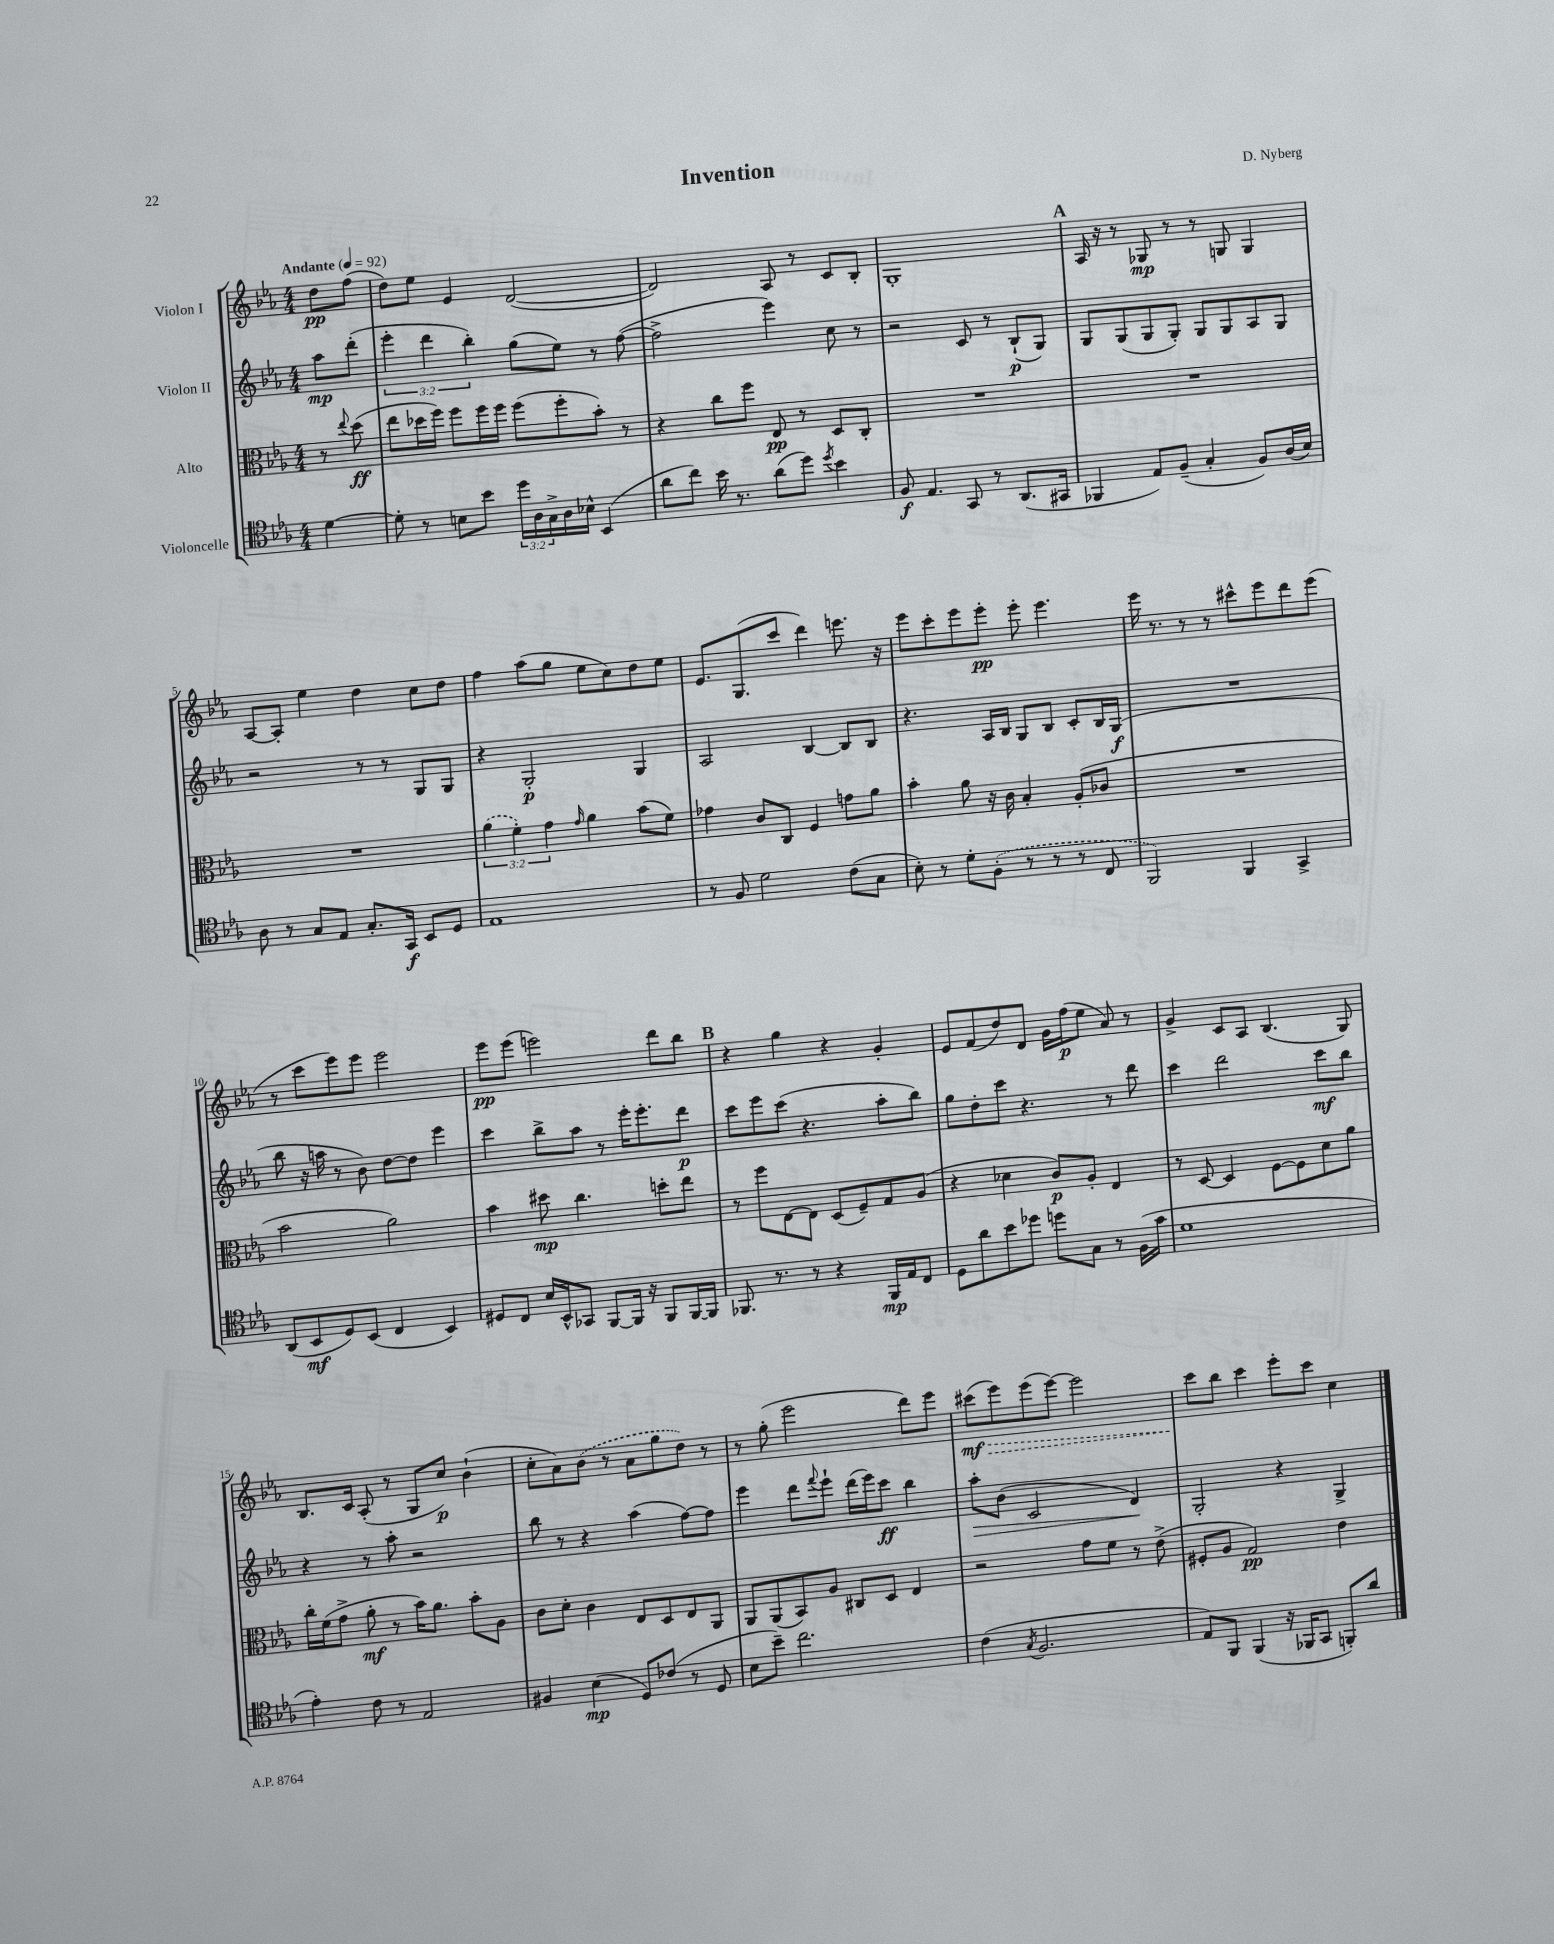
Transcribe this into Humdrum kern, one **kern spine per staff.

**kern	**dynam	**kern	**dynam	**kern	**dynam	**kern	**dynam
*part4	*part4	*part3	*part3	*part2	*part2	*part1	*part1
*staff4	*staff4	*staff3	*staff3	*staff2	*staff2	*staff1	*staff1
*I"Violoncelle	*	*I"Alto	*	*I"Violon II	*	*I"Violon I	*
*clefC4	*	*clefC3	*	*clefG2	*	*clefG2	*
*k[b-e-a-]	*	*k[b-e-a-]	*	*k[b-e-a-]	*	*k[b-e-a-]	*
*M4/4	*	*M4/4	*	*M4/4	*	*M4/4	*
*MM92	*	*MM92	*	*MM92	*	*MM92	*
=	=	=	=	=	=	=	=
!	!	!	!	!	!	!LO:TX:a:B:t=Andante	!
[4d\	.	8r	.	8aa-\L	mp	8dd\L	pp
.	.	8qqee-/	.	.	.	.	.
.	.	(8dd\	ff	(8ddd'\J	.	(8ff\J	.
=1	=1	=1	=1	=1	=1	=1	=1
8d'\]	.	8ee-\L	.	6eee-'\	.	8dd\L)	.
8r	.	16dd-X\L	.	.	.	8ee-\J	.
.	.	.	.	6ddd\	.	.	.
.	.	16ff\JJ)	.	.	.	.	.
8Bn\L	.	8ff\L	.	.	.	4e-/	.
.	.	.	.	6bb-'\)	.	.	.
8b-\J	.	16ff\L	.	.	.	.	.
.	.	16ff\JJ	.	.	.	.	.
24dd\LL	.	(8ff\L	.	(8gg\L	.	([2d/	.
24A-\	.	.	.	.	.	.	.
24G^\	.	.	.	.	.	.	.
16A-\	.	8ff'\	.	8ee-\J)	.	.	.
16B-X^^\JJ	.	.	.	.	.	.	.
(4BB-/	.	8b-'\J)	.	8r	.	.	.
.	.	8r	.	([8ff\	.	.	.
=2	=2	=2	=2	=2	=2	=2	=2
8a-\L	.	4r	.	2ff^\]	.	2d/])	.
8cc\J)	.	.	.	.	.	.	.
16b-\	.	8cc\L	.	.	.	.	.
8.r	.	.	.	.	.	.	.
.	.	8ff\J	.	.	.	.	.
(8a-\L	.	8E-/	pp	4eee-\)	.	8A-/	.
8dd\J)	.	8r	.	.	.	8r	.
8qdd/	.	.	.	.	.	.	.
4b-\	.	8D/L	.	8cc\	.	8c/L	.
.	.	8C'/J	.	8r	.	8B-'/J	.
=3	=3	=3	=3	=3	=3	=3	=3
8F/	f	1r	.	2r	.	1G'	.
4.E-/	.	.	.	.	.	.	.
8GG/	.	.	.	8c/	.	.	.
8r	.	.	.	8r	.	.	.
(8.AA-/L	.	.	.	(8B-`/L	p	.	.
.	.	.	.	8G/J)	.	.	.
16GG#X/Jk	.	.	.	.	.	.	.
!!LO:REH:place=s1:t=A
=4	=4	=4	=4	=4	=4	=4	=4
4FF-X/	.	1r	.	8G/L	.	16A-/	.
.	.	.	.	.	.	16r	.
.	.	.	.	(8G/	.	8r	.
8E-/L)	.	.	.	8G/	.	8G-X/	mp
(8F~/J	.	.	.	8G'/J)	.	8r	.
4G'/	.	.	.	8G/L	.	8r	.
.	.	.	.	8G/	.	8Gn/	.
8F/L)	.	.	.	8A-/	.	4G/	.
(16A-/L	.	.	.	8G/J	.	.	.
16B-/JJ)	.	.	.	.	.	.	.
!!LO:LB:g=z
=5	=5	=5	=5	=5	=5	=5	=5
8A-\	.	1r	.	2r	.	[8A-/L	.
8r	.	.	.	.	.	8A-'/J]	.
8G/L	.	.	.	.	.	4ee-\	.
8E-/J	.	.	.	.	.	.	.
8.G'/L	.	.	.	8r	.	4dd\	.
.	.	.	.	8r	.	.	.
16GG/Jk	f	.	.	.	.	.	.
8BB-/L	.	.	.	8G/L	.	8cc\L	.
8D/J	.	.	.	8G/J	.	8dd\J	.
=6	=6	=6	=6	=6	=6	=6	=6
1E-	.	(6a-\	.	4r	.	4ff\	.
.	.	6f'\)	.	.	.	.	.
.	.	.	.	2G'/	p	(8aa-\L	.
.	.	6g\	.	.	.	.	.
.	.	.	.	.	.	8gg\J	.
.	.	16qqg/	.	.	.	.	.
.	.	4a-\	.	.	.	8ee-\L	.
.	.	.	.	.	.	8cc\)	.
.	.	(8b-\L	.	4G/	.	8dd\	.
.	.	8f\J)	.	.	.	8ee-\J	.
=7	=7	=7	=7	=7	=7	=7	=7
8r	.	4g-X\	.	2A-/	.	8.e-/L	.
8F/	.	.	.	.	.	.	.
.	.	.	.	.	.	(8.G/	.
2d\	.	8c/L	.	.	.	.	.
.	.	8C/J	.	.	.	8ccc/J	.
.	.	4F/	.	[4B-/	.	4ddd\)	.
(8c\L	.	8gn\L	.	8B-/L]	.	8.eeen\	.
8G\J	.	8a-\J	.	8B-/J	.	.	.
.	.	.	.	.	.	16r	.
=8	=8	=8	=8	=8	=8	=8	=8
8B-'\)	.	4b-'\	.	4.r	.	8eee-\L	.
8r	.	.	.	.	.	8ccc'\	.
8d'\L	.	8a-\	.	.	.	8eee-\	.
(8F'\J	.	16r	.	16A-/LL	.	8eee-'\J	pp
.	.	16c\	.	16B-/JJ	.	.	.
8r	.	4B-'/	.	8G/L	.	8eee-'\	.
8r	.	.	.	8B-/J	.	4.eee-\	.
8r	.	(8A-'/L	.	8c'/L	.	.	.
8C/	.	8c-X/J	.	16B-/L	.	.	.
.	.	.	.	(16G/JJ	f	.	.
=9	=9	=9	=9	=9	=9	=9	=9
2FF/)	.	1r	.	1r	.	16eee-\	.
.	.	.	.	.	.	8.r	.
.	.	.	.	.	.	8r	.
.	.	.	.	.	.	8r	.
4FF/	.	.	.	.	.	8ccc#X^^\L	.
.	.	.	.	.	.	8eee-\	.
4GG^/	.	.	.	.	.	8ddd\	.
.	.	.	.	.	.	(8eee-\J	.
!!LO:LB:g=z
=10	=10	=10	=10	=10	=10	=10	=10
(8AA-/L	.	2b-\	.	8bb-\	.	8r	.
8BB-/	mf	.	.	16r	.	8ccc\L	.
.	.	.	.	16aan\	.	.	.
8D/)	.	.	.	8r	.	8eee-\)	.
(8BB-/J	.	.	.	8b-\)	.	8eee-\J	.
4C/	.	2a-\)	.	[8dd\L	.	2eee-\	.
.	.	.	.	8dd\J]	.	.	.
4BB-/)	.	.	.	4eee-\	.	.	.
=11	=11	=11	=11	=11	=11	=11	=11
8D#X/L	.	4b-\	.	4ccc\	.	8eee-\L	pp
8C/J	.	.	.	.	.	(8eee-\J	.
16B-/LL	.	8dd#X\	mp	8bb-^\L	.	2eeen\)	.
16BB-^^/J	.	.	.	.	.	.	.
8GG-X/J	.	4.cc\	.	8aa-\J	.	.	.
[8FF/L	.	.	.	8r	.	.	.
16FF/Jk]	.	.	.	16eee-'\KL	.	.	.
16r	.	.	.	8.eee-'\	.	.	.
8FF/L	.	8ddn'\L	.	.	.	8ddd\L	.
[16FF/L	.	8ee-\J	.	8ddd\J	p	8bb-\J	.
16FF/JJ]	.	.	.	.	.	.	.
!!LO:REH:place=s1:t=B
=12	=12	=12	=12	=12	=12	=12	=12
8.FF-X/	.	8r	.	8ccc\L	.	4r	.
.	.	8ff\L	.	8eee-\	.	.	.
8.r	.	.	.	.	.	.	.
.	.	[8E-\	.	(8ccc\J	.	4gg\	.
8r	.	8E-\J]	.	4.r	.	.	.
4r	.	(8D/L	.	.	.	4r	.
.	.	8F~/)	.	.	.	.	.
16FF-/LL	mp	8G/	.	8aa-'\L	.	4g'/	.
16E-/J	.	.	.	.	.	.	.
8C/J	.	(8A-/J	.	8bb-\J)	.	.	.
=13	=13	=13	=13	=13	=13	=13	=13
8D\L	.	4r	.	8gg\L	.	8e-/L	.
8a-\	.	.	.	8dd'\	.	(8f/	.
8b-\	.	4d-X\	.	8ccc\J	.	8dd/)	.
8dd-X\J	.	.	.	4.r	.	8d/J	.
8ddn\L	.	8c/L)	p	.	.	16g\LL	.
.	.	.	.	.	.	(16ff\J	p
8G\J	.	8A-'/J	.	.	.	8ee-\J	.
8r	.	4E-/	.	8r	.	8a-/)	.
(16F\LL	.	.	.	8ddd\	.	8r	.
16g\JJ	.	.	.	.	.	.	.
=14	=14	=14	=14	=14	=14	=14	=14
1d	.	8r	.	4ccc\	.	4g^/	.
.	.	[8D/	.	.	.	.	.
.	.	4D/]	.	2ddd\	.	8c/L	.
.	.	.	.	.	.	8A-/J	.
.	.	[8F\L	.	.	.	(4.B-/	.
.	.	8F\]	.	.	.	.	.
.	.	8d\	.	8ccc\L	mf	.	.
.	.	8a-\J	.	8bb-\J	.	8G/)	.
!!LO:LB:g=z
=15	=15	=15	=15	=15	=15	=15	=15
4e-'\)	.	16cc'\LL	.	4r	.	8.B-/L	.
.	.	(16f\J	.	.	.	.	.
.	.	8g^\J	.	.	.	.	.
.	.	.	.	.	.	16c/Jk	.
8c\	.	8a-'\	mf	8r	.	(8A-'/	.
8r	.	8r	.	8aa-'\	.	8r	.
2E-/	.	16b-\KL)	.	2r	.	8G/L	.
.	.	8.a-\J	.	.	.	.	.
.	.	.	.	.	.	8cc/J)	p
.	.	8b-'\L	.	.	.	(4b-`\	.
.	.	8A-\J	.	.	.	.	.
=16	=16	=16	=16	=16	=16	=16	=16
4F#X/	.	8c\L	.	8bb-\	.	8cc'\L	.
.	.	8d'\J	.	8r	.	8a-\)	.
(4B-\	mp	4c\	.	4r	.	(8b-\J	.
.	.	.	.	.	.	8r	.
8D/L)	.	8E-/L	.	(4aa-\	.	8a-\L	.
(8c-X/J	.	8D/	.	.	.	8gg\	.
8r	.	8E-/	.	[8ff\L)	.	8dd\J)	.
8D/	.	8AA-/J	.	8ff\J]	.	8r	.
=17	=17	=17	=17	=17	=17	=17	=17
8B-\L	.	8AA-/L	.	4eee-\	.	8r	.
8b-~\J)	.	(8AA-/	.	.	.	(8gg'\	.
2.cc\	.	8BB-/)	.	8ddd\L	.	2eee-\	.
.	.	.	.	8qqfff/	.	.	.
.	.	8A-/J	.	8eee-`\J	.	.	.
.	.	8C#X/L	.	(16ddd\LL	.	.	.
.	.	.	.	16eee-\J)	.	.	.
.	.	8D/J	.	8ccc\J	ff	.	.
.	.	4E-/	.	4bb-\	.	8ddd\L)	.
.	.	.	.	.	.	8eee-\J	.
=18	=18	=18	=18	=18	=18	=18	=18
!	!	!	!	!	!LO:HP:b	!	!LO:HP:b
(4c\	.	2r	.	8aa-'\L	>	(8ccc#X\L	> mf
.	.	.	.	(8b-\J	.	8eee-\)	.
8qG/	.	.	.	.	.	.	.
2.F/	.	.	.	2c/	.	(8eee-\	.
.	.	.	.	.	.	[8eee-\J)	.
.	.	8g\L	.	.	.	2eee-\]	.
.	.	8f\J	.	.	.	.	.
.	.	8r	.	4d/)	.	.	.
.	.	(8e-^\	.	.	.	.	.
.	.	.	.	.	]	.	.
=19	=19	=19	=19	=19	=19	=19	=19
8E-/L)	.	8F#X'/L	.	2G'/	.	8ccc\L	.
8FF/J	.	8A-/J	.	.	.	8bb-\J	]
(4FF/	.	2G/)	pp	.	.	4ccc\	.
16r	.	.	.	4r	.	8eee-'\L	.
16FF-X/KL	.	.	.	.	.	.	.
8GG/J	.	.	.	.	.	8ccc\J	.
8FFn'/L)	.	4e-\	.	4G^/	.	4cc\	.
8a-/J	.	.	.	.	.	.	.
==	==	==	==	==	==	==	==
*-	*-	*-	*-	*-	*-	*-	*-
